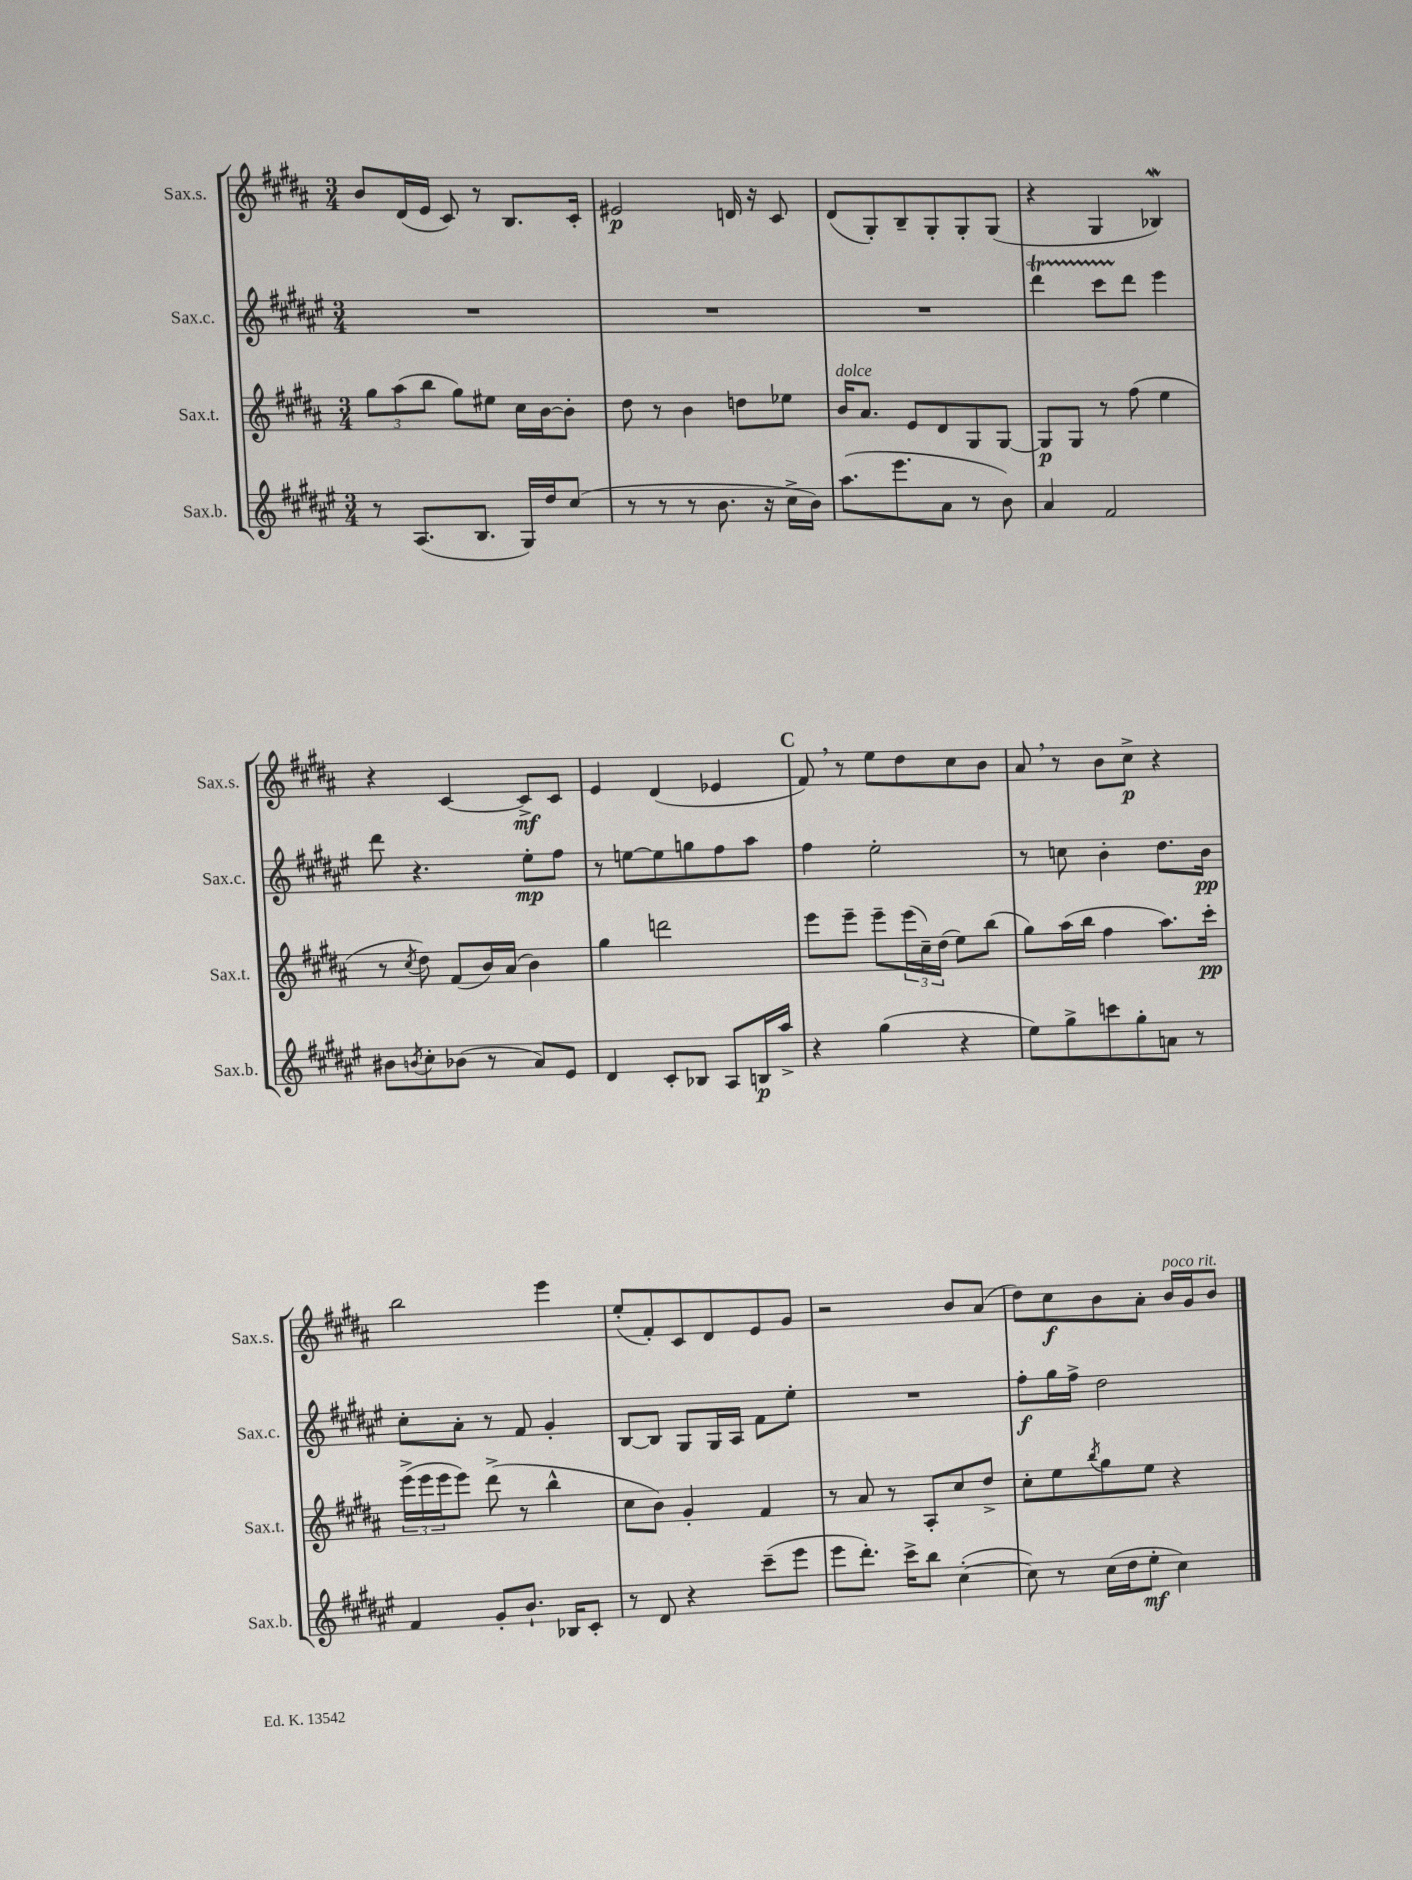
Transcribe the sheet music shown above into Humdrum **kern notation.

**kern	**kern	**kern	**kern
*staff4	*staff3	*staff2	*staff1
*clefG2	*clefG2	*clefG2	*clefG2
*k[f#c#g#d#a#e#]	*k[f#c#g#d#a#]	*k[f#c#g#d#a#e#]	*k[f#c#g#d#a#]
*M3/4	*M3/4	*M3/4	*M3/4
8r	12gg#\L	2.r	8b/L
.	(12aa#\	.	.
(8.A#/L	.	.	(16d#/L
.	12bb\J	.	.
.	.	.	16e/JJ
.	8gg#\L)	.	8c#/)
8.B/J	.	.	.
.	8ee#\J	.	8r
16G#/LL)	16cc#\LL	.	8.B/L
16dd#/J	[16b\J	.	.
(8cc#/J	8b'\]J	.	.
.	.	.	16c#'/Jk
=	=	=	=
8r	8dd#\	2.r	2e#/
8r	8r	.	.
8r	4b\	.	.
8.b\	.	.	.
.	8dd\L	.	16d/
16r	.	.	16r
16cc#^\LL	8ee-\J	.	8c#/
16b\JJ)	.	.	.
=	=	=	=
(8.aa#\L	16b/LK	2.r	(8d#/L
.	8.a#/J	.	.
.	.	.	8G#'/)
8.eee#\	.	.	.
.	8e/L	.	8B~/
8a#\J	8d#/	.	8G#'/
8r	8G#/	.	8G#'/
8b\)	[8G#/J	.	(8G#/J
=	=	=	=
4a#/	8G#/]L	4ddd#\	4r
.	8G#/J	.	.
2f#/	8r	8ccc#\L	4G#/
.	(8ff#\	8ddd#\J	.
.	4ee\	4eee#\	4B-/)
=	=	=	=
8b#\L	8r	8ddd#\	4r
8qb/	8qcc#/	.	.
8cc#'\	8dd#\)	4.r	.
(8b-\J	(8f#/L	.	[4c#/
8r	16b/L)	.	.
.	(16a#/JJ	.	.
8a#/L)	4b\)	8ee#'\L	8c#^/]L
8e#/J	.	8ff#\J	8c#/J
=	=	=	=
4d#/	4gg#\	8r	4e/
.	.	[8ee\L	.
8c#'/L	2ddd\	8ee\]	(4d#/
8B-/J	.	8gg\	.
8A#/L	.	8ff#\	4e-/
16B/L	.	8aa#\J	.
16aa#^/JJ	.	.	.
=	=	=	=
4r	8eee\L	4ff#\	8f#/)
.	8eee~\J	.	8r
(4gg#\	8eee~\L	2ee#'\	8ee\L
.	(24eee\L	.	8dd#\
.	24cc#~\)	.	.
.	(24dd#\JJ	.	.
4r	8ee\L)	.	8cc#\
.	(8bb\J	.	8b\J
=	=	=	=
8ee#\L)	8gg#\L)	8r	8a#/
8gg#^\	(16aa#\L	8cc\	8r
.	16bb\JJ	.	.
8ccc\	4ff#\	4b'\	8b\L
8gg#'\	.	.	8cc#^\J
8a\J	8.aa#\L)	8.dd#\L	4r
8r	.	.	.
.	16ccc#'\Jk	16b\Jk	.
=	=	=	=
4f#/	(24eee^\LL	8cc#'\L	2bb\
.	24eee\	.	.
.	24eee\J	.	.
.	8eee\J)	8a#'\J	.
8g#'/L	(8ddd#^\	8r	.
8.b`/J	8r	8f#/	.
.	4bb^^\	4g#'/	4eee\
16B-/LK	.	.	.
8c#'/J	.	.	.
=	=	=	=
8r	8cc#\L	[8B/L	(8ee'/L
8d#/	8b\J)	8B/]J	8f#'/)
4r	4g#'/	8G#/L	8c#/
.	.	16G#/L	8d#/
.	.	16A#/JJ	.
(8ccc#~\L	4f#/	8f#\L	8e/
8eee#\J	.	8ee#'\J	8g#/J
=	=	=	=
8eee#\L	8r	2.r	2r
8.ddd#'\J)	8a#/	.	.
.	8r	.	.
16ccc#^\LK	.	.	.
8bb\J	8A#'/L	.	.
([4cc#'\	8cc#/	.	8b/L
.	8dd#^/J	.	(8a#/J
=	=	=	=
8cc#\])	8cc#'\L	8ff#'\L	8dd#\L)
8r	8ee\	16gg#\L	8cc#\
.	.	16ff#^\JJ	.
.	8qbb/	.	.
(16cc#\LL	8gg#\	2dd#\	8b\
16dd#\J	.	.	.
8ee#'\J	8ee\J	.	8a#'\J
4cc#\)	4r	.	16b/LL
.	.	.	16g#/J
.	.	.	8b/J
==	==	==	==
*-	*-	*-	*-
